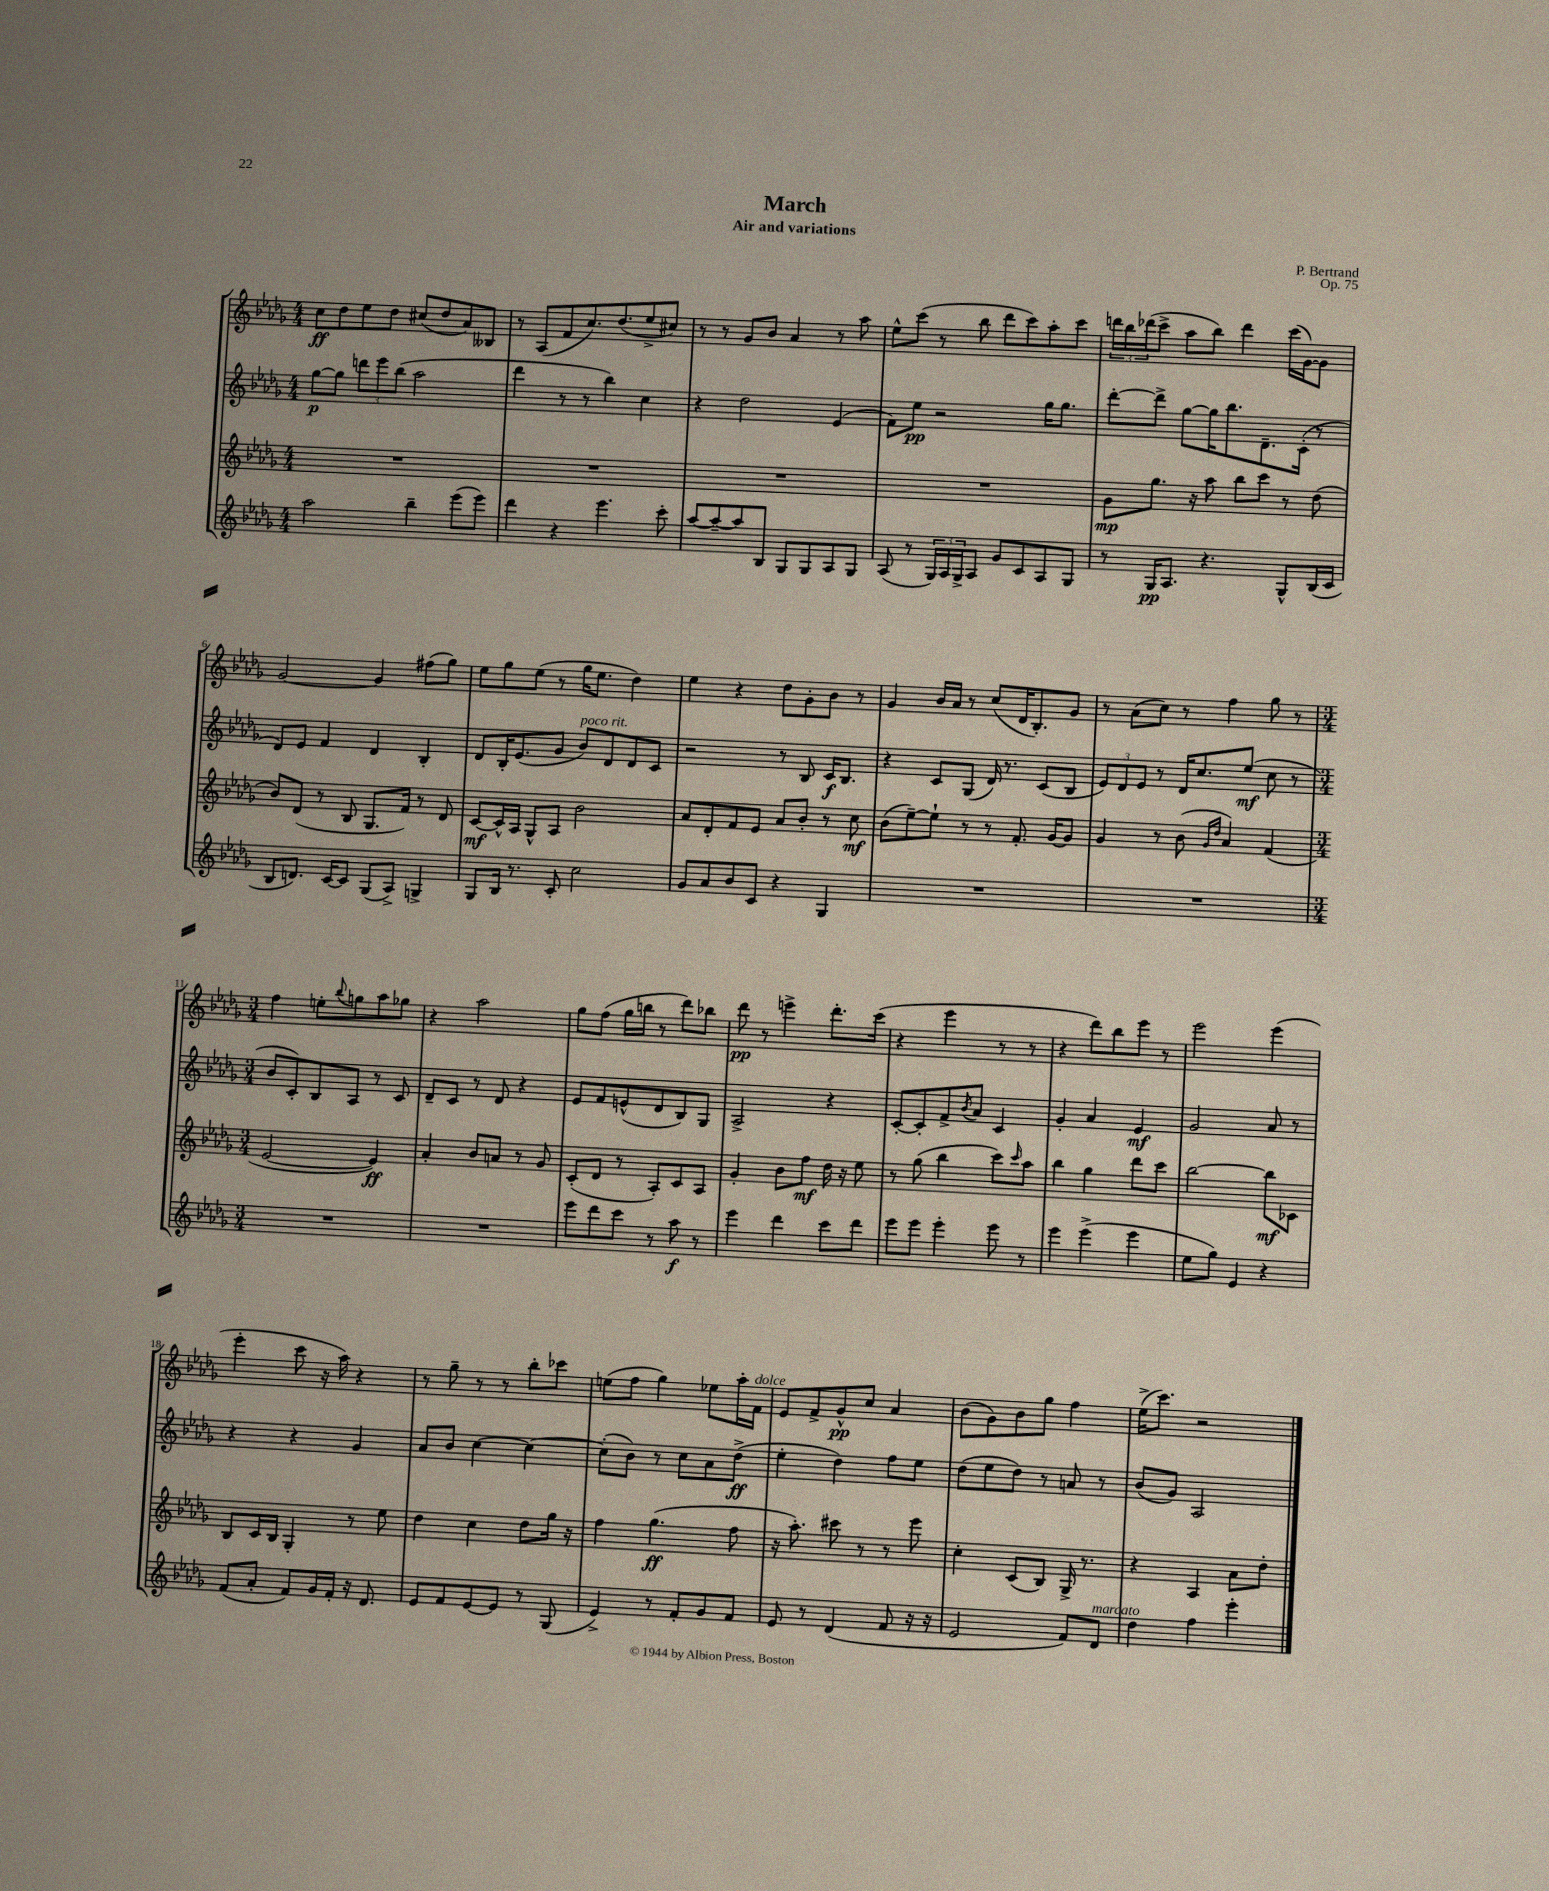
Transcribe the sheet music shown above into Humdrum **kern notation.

**kern	**dynam	**kern	**dynam	**kern	**dynam	**kern	**dynam
*part4	*part4	*part3	*part3	*part2	*part2	*part1	*part1
*staff4	*staff4	*staff3	*staff3	*staff2	*staff2	*staff1	*staff1
*clefG2	*	*clefG2	*	*clefG2	*	*clefG2	*
*k[b-e-a-d-g-]	*	*k[b-e-a-d-g-]	*	*k[b-e-a-d-g-]	*	*k[b-e-a-d-g-]	*
*M4/4	*	*M4/4	*	*M4/4	*	*M4/4	*
=1	=1	=1	=1	=1	=1	=1	=1
2aa-\	.	1r	.	[8gg-\L	p	8cc\L	ff
.	.	.	.	8gg-\J]	.	8dd-\	.
.	.	.	.	12dddn\L	.	8ee-\	.
.	.	.	.	12eee-\	.	.	.
.	.	.	.	.	.	8dd-\J	.
.	.	.	.	(12bb-\J	.	.	.
4bb-~\	.	.	.	2aa-\	.	(8cc#X/L	.
.	.	.	.	.	.	8dd-/	.
(8eee-\L	.	.	.	.	.	8a-/)	.
8eee-\J)	.	.	.	.	.	8B--X/J	.
=2	=2	=2	=2	=2	=2	=2	=2
4ddd-\	.	1r	.	4ddd-\	.	8r	.
.	.	.	.	.	.	(8A-/L	.
4r	.	.	.	8r	.	8f/	.
.	.	.	.	8r	.	8.cc/)	.
4.eee-\	.	.	.	4bb-\)	.	.	.
.	.	.	.	.	.	(8.dd-/	.
.	.	.	.	4cc\	.	8ee-^/	.
8ccc'\	.	.	.	.	.	8cc#X/J)	.
=3	=3	=3	=3	=3	=3	=3	=3
[8aa-/L	.	1r	.	4r	.	8r	.
8aa-~/_	.	.	.	.	.	8r	.
8aa-/]	.	.	.	2dd-\	.	8g-/L	.
8B-/J	.	.	.	.	.	8b-/J	.
8G-/L	.	.	.	.	.	4a-/	.
8G-/	.	.	.	.	.	.	.
8A-/	.	.	.	(4e-/	.	8r	.
8G-/J	.	.	.	.	.	8aa-\	.
=4	=4	=4	=4	=4	=4	=4	=4
(8A-/	.	1r	.	8f\L)	.	8ee-^^\L	.
8r	.	.	.	8ee-\J	pp	(8ccc\J	.
24G-/LL)	.	.	.	2r	.	8r	.
24A-/	.	.	.	.	.	.	.
24G-^/J	.	.	.	.	.	.	.
8A-/J	.	.	.	.	.	8bb-\	.
8g-/L	.	.	.	.	.	8ddd-\L	.
8c/	.	.	.	.	.	8ccc\)	.
8A-/	.	.	.	16gg-\KL	.	8aa-'\	.
.	.	.	.	8.gg-\J	.	.	.
8G-/J	.	.	.	.	.	8ccc\J	.
=5	=5	=5	=5	=5	=5	=5	=5
8r	.	8g-\L	mp	[8ddd-'\L	.	24dddn\LL	.
.	.	.	.	.	.	24bb-\	.
.	.	.	.	.	.	(24ddd-X\J	.
16G-/KL	pp	8.gg-\J	.	8ddd-^\J]	.	8ccc^\J	.
8.A-/J	.	.	.	.	.	.	.
.	.	.	.	[8gg-\L	.	8aa-\L	.
.	.	16r	.	.	.	.	.
4.r	.	8aa-\	.	16gg-\K]	.	8bb-\J)	.
.	.	.	.	8.bb-\	.	.	.
.	.	8bb-\L	.	.	.	4ddd-\	.
.	.	8ccc\J	.	8.d-~\	.	.	.
8G-^^/L	.	8r	.	.	.	(16ccc\LL	.
.	.	.	.	(16c'\Jk	.	[16g-\J)	.
(16B-/L	.	(8dd-\	.	8r	.	8g-\J]	.
16c/JJ	.	.	.	.	.	.	.
!!LO:LB:g=z
=6	=6	=6	=6	=6	=6	=6	=6
8B-/L	.	8b-/L)	.	8d-/L)	.	[2g-/	.
8.dn/J)	.	(8d-/J	.	8e-/J	.	.	.
.	.	8r	.	4f/	.	.	.
[16c/KL	.	.	.	.	.	.	.
8c/J]	.	8B-/	.	.	.	.	.
(8G-/L	.	8.G-/L	.	4d-/	.	4g-/]	.
8A-^/J)	.	.	.	.	.	.	.
.	.	16f/Jk)	.	.	.	.	.
4Gn^/	.	8r	.	4B-'/	.	(8ff#X\L	.
.	.	8d-/	.	.	.	8gg-\J)	.
=7	=7	=7	=7	=7	=7	=7	=7
8G-/L	.	[8c/L	mf	8d-/L	.	8ee-\L	.
16B-/Jk	.	16c^^/L]	.	16B-'/K	.	8gg-\	.
8.r	.	16A-/JJ	.	(8.e-/	.	.	.
.	.	8G-^^/L	.	.	.	(8ee-\J	.
8c'/	.	8A-/J	.	8g-/J	.	8r	.
!	!	!	!	!LO:TX:a:i:t=poco rit.	!	!	!
2cc\	.	2b-\	.	8b-/L)	.	16gg-\KL	.
.	.	.	.	.	.	8.ee-\J	.
.	.	.	.	8d-/	.	.	.
.	.	.	.	8d-/	.	4dd-\)	.
.	.	.	.	8c/J	.	.	.
=8	=8	=8	=8	=8	=8	=8	=8
8g-/L	.	8a-/L	.	2r	.	4ee-\	.
8a-/	.	8d-'/	.	.	.	.	.
8b-/	.	8f/	.	.	.	4r	.
8c/J	.	8e-/J	.	.	.	.	.
4r	.	8a-/L	.	8r	.	8dd-\L	.
.	.	8b-'/J	.	8B-/	.	8g-'\	.
4G-/	.	8r	.	16c/KL	f	8b-\J	.
.	.	.	.	8.B-/J	.	.	.
.	.	8cc\	mf	.	.	8r	.
=9	=9	=9	=9	=9	=9	=9	=9
1r	.	(8b-\L	.	4r	.	4g-/	.
.	.	[8ee-~\)	.	.	.	.	.
.	.	8ee-`\J]	.	8c/L	.	16b-/LL	.
.	.	.	.	.	.	16a-/JJ	.
.	.	8r	.	(8G-/J	.	8r	.
.	.	8r	.	16d-/)	.	(8cc/L	.
.	.	.	.	8.r	.	.	.
.	.	8.f'/	.	.	.	16d-/K	.
.	.	.	.	.	.	8.B-'/)	.
.	.	.	.	(8c/L	.	.	.
.	.	[16g-/KL	.	.	.	.	.
.	.	8g-/J]	.	8B-/J	.	8g-/J	.
=10	=10	=10	=10	=10	=10	=10	=10
1r	.	4g-/	.	12e-/L)	.	8r	.
.	.	.	.	12d-/	.	.	.
.	.	.	.	.	.	(8a-\L	.
.	.	.	.	12e-/J	.	.	.
.	.	8r	.	8r	.	8cc\J)	.
.	.	(8b-\	.	16d-/KL	.	8r	.
.	.	.	.	8.cc/	.	.	.
.	.	16qqg-/LL	.	.	.	.	.
.	.	16qqdd-/JJ	.	.	.	.	.
.	.	4a-/)	.	.	.	4ff\	.
.	.	.	.	(8ee-/J	mf	.	.
.	.	(4f/	.	8cc\	.	8gg-\	.
.	.	.	.	8r	.	8r	.
!!LO:LB:g=z
=11	=11	=11	=11	=11	=11	=11	=11
*M3/4	*	*M3/4	*	*M3/4	*	*M3/4	*
2.r	.	[2e-/	.	8b-/L	.	4ff\	.
.	.	.	.	8c'/)	.	.	.
.	.	.	.	8B-/	.	8een'\L	.
.	.	.	.	.	.	8qqbb-/	.
.	.	.	.	8A-/J	.	8ggn\	.
.	.	4e-/])	ff	8r	.	8aa-\	.
.	.	.	.	8c/	.	8gg-X\J	.
=12	=12	=12	=12	=12	=12	=12	=12
2.r	.	4a-'/	.	8d-~/L	.	4r	.
.	.	.	.	8c/J	.	.	.
.	.	8b-/L	.	8r	.	2aa-\	.
.	.	8an/J	.	8d-/	.	.	.
.	.	8r	.	4r	.	.	.
.	.	8g-/	.	.	.	.	.
=13	=13	=13	=13	=13	=13	=13	=13
8eee-\L	.	(8c'/L	.	8e-/L	.	8gg-\L	.
8ddd-\	.	8d-/J	.	8f/	.	(8ff\J	.
8ccc\J	.	8r	.	(8en^^/	.	16gg-\LL	.
.	.	.	.	.	.	16bbn\JJ	.
8r	.	8A-'/L)	.	8d-/	.	8r	.
8aa-\	f	8c/	.	8B-/)	.	8ddd-\L)	.
8r	.	8A-/J	.	8G-/J	.	8bb-X\J	.
=14	=14	=14	=14	=14	=14	=14	=14
4eee-\	.	4g-'/	.	2A-^/	.	8ddd-\	pp
.	.	.	.	.	.	8r	.
4ddd-\	.	8b-\L	.	.	.	4eeen^\	.
.	.	8ff\J	mf	.	.	.	.
8ccc\L	.	16dd-\	.	4r	.	8.ddd-'\L	.
.	.	16r	.	.	.	.	.
8ddd-\J	.	8ee-\	.	.	.	.	.
.	.	.	.	.	.	(16ccc\Jk	.
=15	=15	=15	=15	=15	=15	=15	=15
8eee-\L	.	8r	.	[8c'/L	.	4r	.
8eee-\J	.	(8gg-\	.	8c'/]	.	.	.
4eee-'\	.	4bb-\	.	8f^/	.	4eee-\	.
.	.	.	.	8qb-/	.	.	.
.	.	.	.	8a-/J	.	.	.
8eee-\	.	8ccc\L)	.	4c/	.	8r	.
.	.	16qqccc/	.	.	.	.	.
8r	.	8aa-\J	.	.	.	8r	.
=16	=16	=16	=16	=16	=16	=16	=16
4eee-\	.	4bb-\	.	4g-'/	.	4r	.
(4eee-^\	.	4gg-\	.	4a-/	.	8ddd-\L)	.
.	.	.	.	.	.	8bb-\	.
4eee-\	.	8ddd-\L	.	4e-/	mf	8eee-\J	.
.	.	8ccc\J	.	.	.	8r	.
=17	=17	=17	=17	=17	=17	=17	=17
8ee-\L	.	[2bb-\	.	2g-/	.	2eee-\	.
8gg-\J)	.	.	.	.	.	.	.
4e-/	.	.	.	.	.	.	.
4r	.	8bb-\L]	mf	8a-/	.	(4eee-\	.
.	.	8c-X\J	.	8r	.	.	.
!!LO:LB:g=z
=18	=18	=18	=18	=18	=18	=18	=18
(8f/L	.	8B-/L	.	4r	.	4eee-'\	.
8a-'/J	.	16c/L	.	.	.	.	.
.	.	16B-/JJ	.	.	.	.	.
8f/L)	.	4G-'/	.	4r	.	8ccc\	.
16g-/L	.	.	.	.	.	16r	.
16f'/JJ	.	.	.	.	.	16aa-\)	.
16r	.	8r	.	4g-/	.	4r	.
8.d-/	.	.	.	.	.	.	.
.	.	8ee-\	.	.	.	.	.
=19	=19	=19	=19	=19	=19	=19	=19
8e-/L	.	4dd-\	.	8a-/L	.	8r	.
8f/	.	.	.	8b-/J	.	8gg-~\	.
[8e-/	.	4cc\	.	[4cc\	.	8r	.
8e-/J]	.	.	.	.	.	8r	.
8r	.	8dd-\L	.	4cc\_	.	8bb-'\L	.
(8G-/	.	16gg-\Jk	.	.	.	8ccc-X\J	.
.	.	16r	.	.	.	.	.
=20	=20	=20	=20	=20	=20	=20	=20
4e-^/)	.	4ff\	.	(8cc'\L]	.	(8een\L	.
.	.	.	.	8b-\J)	.	8ff\J	.
8r	.	(4.gg-\	ff	8r	.	4gg-\)	.
8f'/L	.	.	.	8cc\L	.	.	.
8g-/	.	.	.	8a-\	.	8ee-X\L	.
8f/J	.	8ff\	.	(8dd-^\J	ff	16aa-'\L	.
!	!	!	!	!	!	!LO:TX:a:i:t=dolce	!
.	.	.	.	.	.	16f\JJ	.
=21	=21	=21	=21	=21	=21	=21	=21
8e-/	.	16r	.	4ee-'\	.	8e-/L	.
.	.	8.aa-'\)	.	.	.	.	.
8r	.	.	.	.	.	8f^/	.
(4d-/	.	8ccc#X\	.	4dd-\)	.	8g-^^/	pp
.	.	8r	.	.	.	8cc/J	.
8f/	.	8r	.	8ff\L	.	4a-/	.
16r	.	8eee-\	.	8ee-\J	.	.	.
16r	.	.	.	.	.	.	.
=22	=22	=22	=22	=22	=22	=22	=22
2e-/	.	4cc'\	.	(8dd-\L	.	(8b-\L	.
.	.	.	.	8ee-\	.	8g-\)	.
.	.	(8c/L	.	8dd-\J)	.	8b-\	.
.	.	8B-/J)	.	8r	.	8gg-\J	.
8f/L)	.	16G-^/	.	8an/	.	4ff\	.
.	.	8.r	.	.	.	.	.
!LO:TX:a:i:t=marcato	!	!	!	!	!	!	!
8d-/J	.	.	.	8r	.	.	.
=23	=23	=23	=23	=23	=23	=23	=23
4dd-\	.	4r	.	(8b-/L	.	(16ee-^\KL	.
.	.	.	.	.	.	8.ccc\J)	.
.	.	.	.	8g-/J)	.	.	.
4ff\	.	4A-/	.	2A-/	.	2r	.
4eee-'\	.	8a-\L	.	.	.	.	.
.	.	8dd-'\J	.	.	.	.	.
==	==	==	==	==	==	==	==
*-	*-	*-	*-	*-	*-	*-	*-
